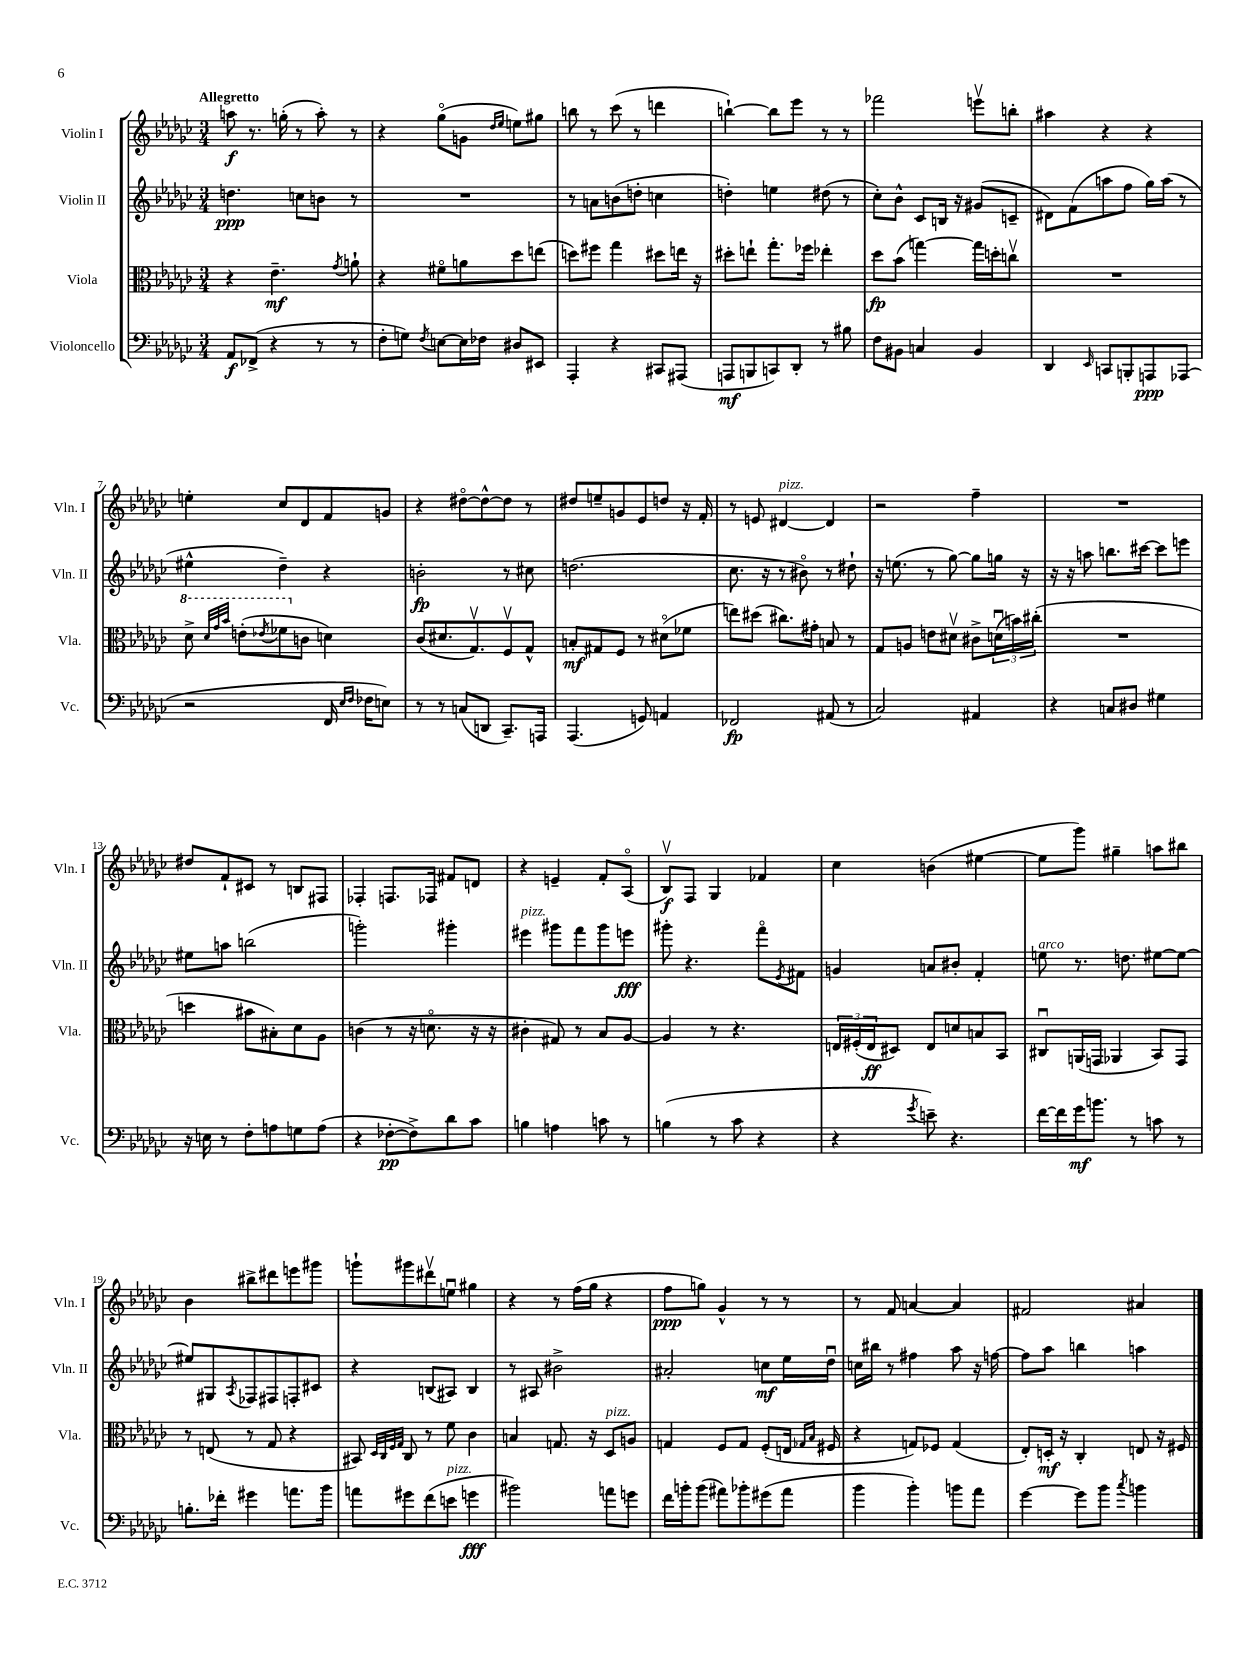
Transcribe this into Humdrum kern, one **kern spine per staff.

**kern	**kern	**kern	**kern
*staff4	*staff3	*staff2	*staff1
*clefF4	*clefC3	*clefG2	*clefG2
*k[b-e-a-d-g-c-]	*k[b-e-a-d-g-c-]	*k[b-e-a-d-g-c-]	*k[b-e-a-d-g-c-]
*M3/4	*M3/4	*M3/4	*M3/4
8AA-	4r	4.dd	8aa
(8FF-^	.	.	8.r
4r	4.e-~	.	.
.	.	.	(16gg'
.	.	8cc	8r
8r	.	8b	8aa')
.	8qg-	.	.
8r	8a`	8r	8r
=	=	=	=
8F'	4r	2.r	4r
8G)	.	.	.
8qF	.	.	.
[8E	8f#o	.	(8gg-o
16E]	8a	.	8g
16F-	.	.	.
.	.	.	16qqdd-
.	.	.	16qqee-
8D#	8dd-	.	8ee)
8EE#	(8ee	.	8gg#
=	=	=	=
4AAA-'	8dd)	8r	8bb
.	8ff#	8a	8r
4r	4gg-	(8b	(8ccc-
.	.	8dd'	8r
8CC#	8dd#	4cc	4ddd
(8AAA#	16ee	.	.
.	16r	.	.
=	=	=	=
8AAA	8dd#'	4dd')	[4bb`)
8BBB	8ee`	.	.
8CC)	8.gg-'	4ee	8bb]
8DD-'	.	.	8eee-
.	16ff-	.	.
8r	4ee-'	(8dd#	8r
8B#	.	8r	8r
=	=	=	=
8F	8dd-	8cc-')	2fff-
8BB#	(8b-	8b-^^	.
4C	[4gg)	8c-	.
.	.	16B	.
.	.	16r	.
4BB#	16gg]	(8g#	8eeev
.	16dd'	.	.
.	8ccv	8c~	8bb'
=	=	=	=
4DD-	2.r	8d#)	4aa#
.	.	(8f	.
16qqEE-	.	.	.
8CC	.	8aa	4r
8BBB'	.	8ff	.
8AAA	.	16gg-)	4r
.	.	(16aa	.
(8AAA-	.	8r	.
=	=	=	=
2r	8dd-^	4ee#^^	4ee'
.	32qqdd-	.	.
.	32qqgg-	.	.
.	32qqbb-	.	.
.	(8ee'	.	.
.	8qee-	.	.
.	8ff-	4dd-~)	8cc-
.	8c	.	8d-
16FF	4d)	4r	8f
16qqE-	.	.	.
16qqF	.	.	.
16F-	.	.	.
8E)	.	.	8g
=	=	=	=
8r	(8c-	2b'	4r
8r	8.d#	.	.
(8C	.	.	[8dd#o
.	8.G-v)	.	.
8DD	.	.	8dd#^^_
8.CC-~)	8Fv	8r	8dd#]
.	8G-^^	8cc#	8r
16AAA	.	.	.
=	=	=	=
(4.AAA-	8B'	(2.dd	8dd#
.	8G#	.	8ee~
.	8F	.	8g
8GG)	8r	.	8e-
4AA	(8d#o	.	8dd
.	8f-	.	16r
.	.	.	16f'
=	=	=	=
2FF-	8ee)	8.cc-	8r
.	(8dd#	.	8e
.	.	16r	.
.	8.cc#)	8r	[4d#
.	.	8b#o)	.
.	16g#'	.	.
(8AA#	8B	8r	4d#]
8r	8r	8dd#`	.
=	=	=	=
2C-)	8G-	16r	2r
.	.	(8.ee	.
.	8A	.	.
.	8e	8r	.
.	8d#v	[8gg-)	.
4AA#	8c#^	8gg-]	4ff~
.	(24du	16gg	.
.	24b)	.	.
.	.	16r	.
.	(24cc#'	.	.
=	=	=	=
4r	2.r	16r	2.r
.	.	16r	.
.	.	8aa	.
8C	.	8.bb	.
8D#	.	.	.
.	.	[16ccc#	.
4G#	.	8ccc#]	.
.	.	8eee	.
=	=	=	=
16r	4dd	8ee#	8dd#
16E	.	.	.
8r	.	8aa	8f`
8F'	8b#	(2bb	8c#
8A	8B#')	.	8r
8G	8d-	.	8B
(8A	8A-	.	8F#
=	=	=	=
4r	(4c	2ggg')	4F-'
[8F-'	8r	.	8.F
8F-^])	16r	.	.
.	8.do	.	16F-
8d-	.	4ggg#'	8f#
8c-	16r	.	8d
.	16r	.	.
=	=	=	=
4B	4c#'	4eee#	4r
4A	8G#)	8ggg#	4e~
.	8r	8fff	.
8c	8B-	8ggg#	8f'
8r	[8A-	8eee	(8A-o
=	=	=	=
(4B	4A-]	8ggg#'	8B-v)
.	.	4.r	8F
8r	8r	.	4G-
8c-	4.r	.	.
4r	.	8fffo	4f-
.	.	8qe-	.
.	.	8f#	.
=	=	=	=
4r	24E	4g	4cc-
.	(24F#'	.	.
.	24E	.	.
.	8D#)	.	.
8qg-	.	.	.
8e~)	8E	8a	(4b
4.r	8d	8b#'	.
.	8B	4f'	[4ee#
.	8BB-	.	.
=	=	=	=
[16f	8C#u	8ee	8ee#]
16f]	.	.	.
16g-	(16AA	8.r	8ggg-)
8.b	16GG	.	.
.	4AA-	.	4gg#~
.	.	8.dd	.
8r	.	.	.
8c	8BB-)	[8ee#	8aa
8r	8GG	8ee#_	8bb#
=	=	=	=
8.B'	8r	8ee#]	4b-
.	(8E	8G#	.
16f-'	.	.	.
.	.	8qA-	.
4g#	8r	8F-	8bb#^
.	8G-	8F#	8ddd#
8.a	4r	8F'	8eee
.	.	8c#	8ggg#
16b-	.	.	.
=	=	=	=
8a	8BB#)	4r	8ggg`
.	32qqD-	.	.
.	32qqC-	.	.
.	32qqF	.	.
.	32qqG-	.	.
8g#	8C-	.	8ggg#
(8f	8r	(8B	8ddd#v
8e	8f	8A#)	8eeu
4g	4c-	4B	4gg#
=	=	=	=
2b#)	4B	8r	4r
.	.	8A#	.
.	8.G	2b#^	8r
.	.	.	(16ff
.	16r	.	16gg-
8a	8D-	.	4r
8g	8A	.	.
=	=	=	=
16f	4G	2a#'	8ff
16b'	.	.	.
(8b	.	.	8gg)
8a#)	8F	.	4g-^^
8b-'	8G	.	.
(8g#	(8F'	8cc	8r
8a#	16E	16ee-	8r
.	16qqG-	.	.
.	16qqB-	.	.
.	16F#	16dd-u	.
=	=	=	=
4b-	4r	16cc	8r
.	.	16bb#	.
.	.	8r	8f
4b-')	8G)	4ff#	[4a
.	8F-	.	.
8b	(4G	8aa-	4a]
8a-	.	16r	.
.	.	[16ff	.
=	=	=	=
[4g-	8E-')	8ff]	2f#
.	16D'	8aa-	.
.	16r	.	.
8g-]	4C-'	4bb	.
8b-	.	.	.
8qcc-	.	.	.
4b	8E	4aa	4a#
.	16r	.	.
.	16F#	.	.
==	==	==	==
*-	*-	*-	*-
